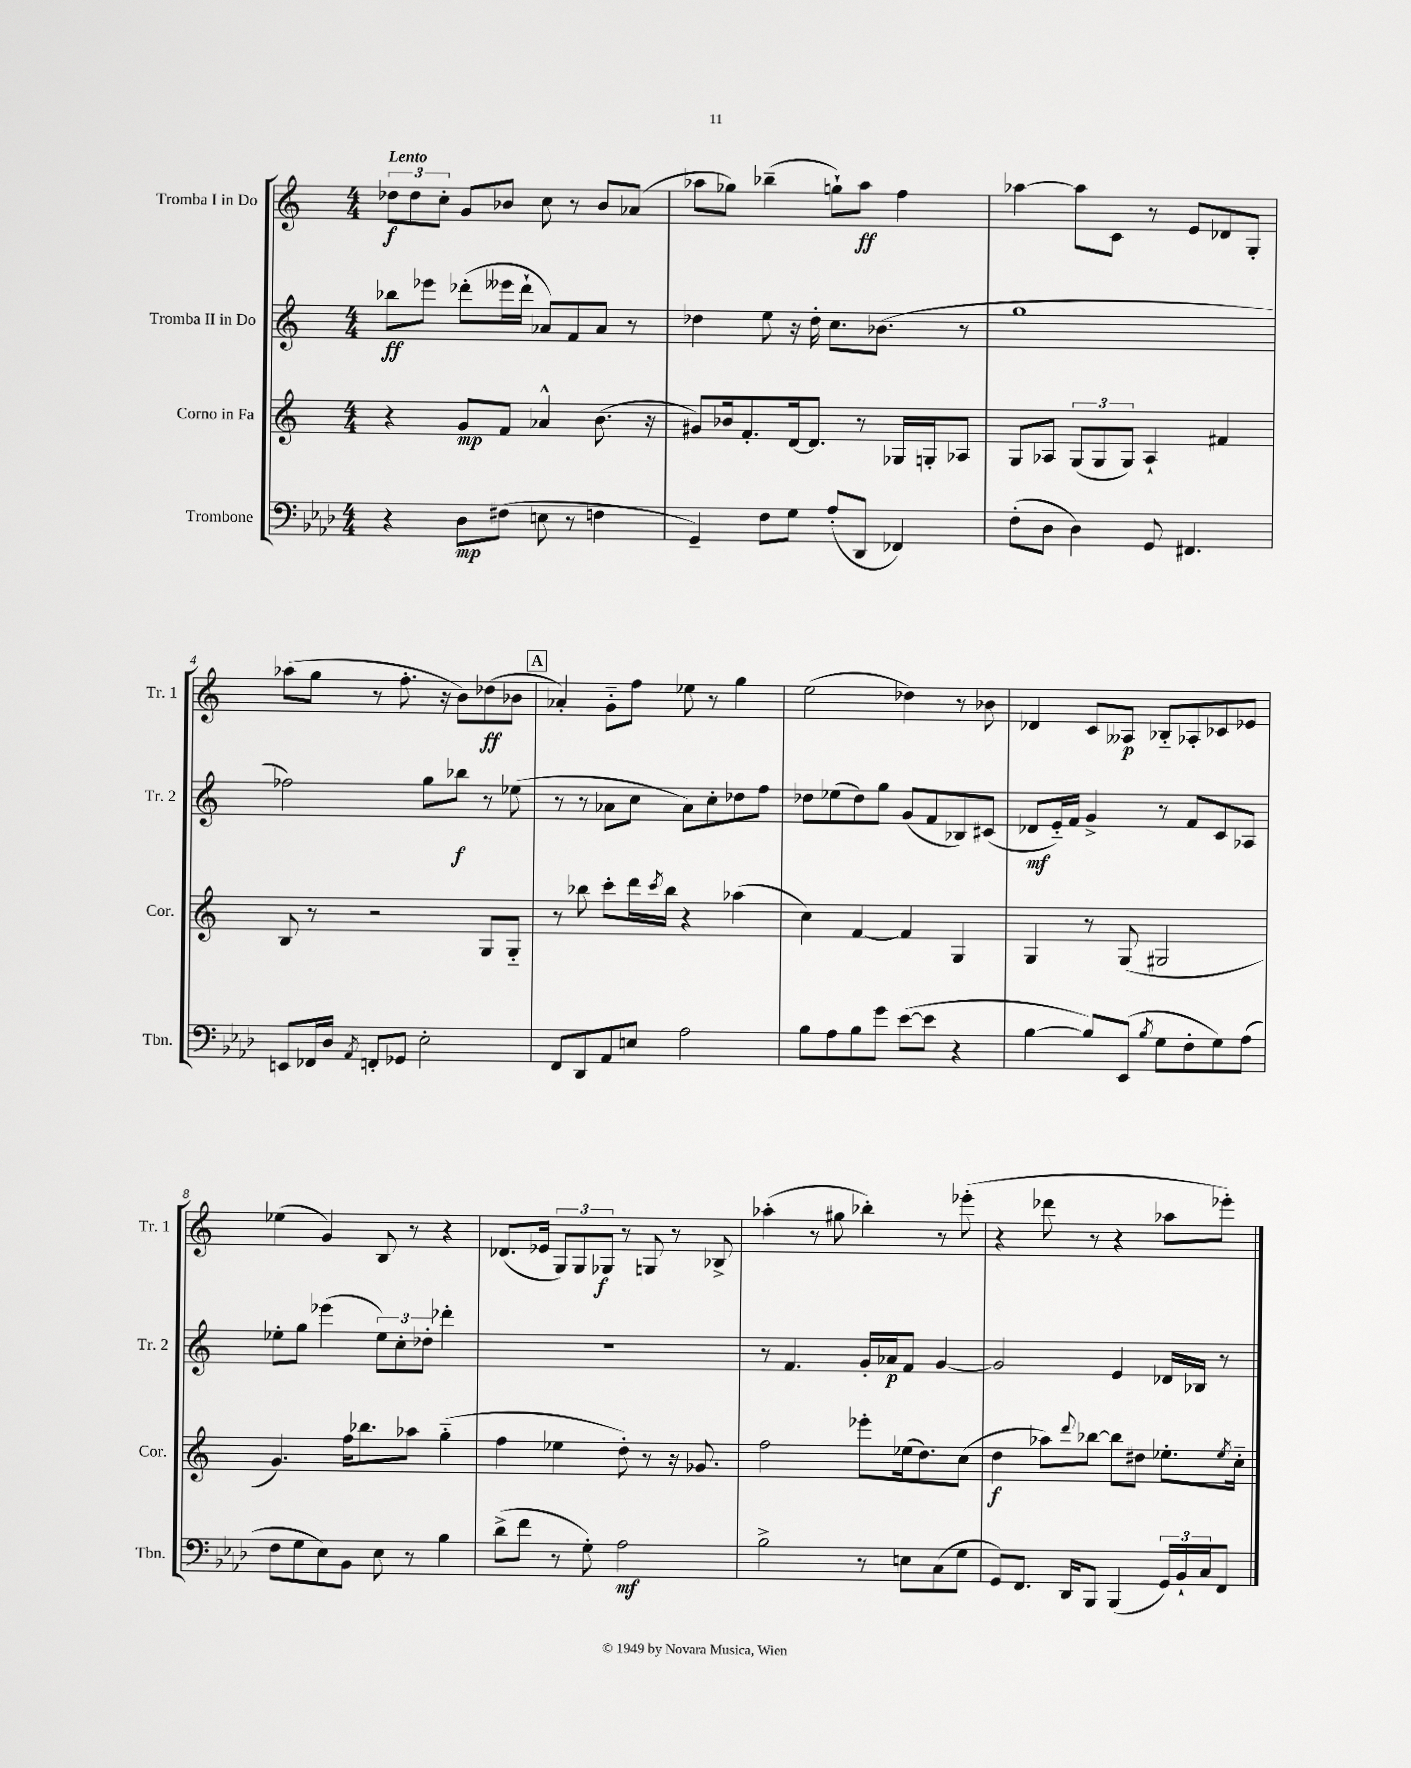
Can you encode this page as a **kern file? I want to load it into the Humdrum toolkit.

**kern	**kern	**kern	**kern
*staff4	*staff3	*staff2	*staff1
*clefF4	*clefG2	*clefG2	*clefG2
*k[b-e-a-d-]	*k[]	*k[]	*k[]
*M4/4	*M4/4	*M4/4	*M4/4
4r	4r	8bb-	12dd-
.	.	.	12dd-
.	.	8eee-	.
.	.	.	12cc'
8D-	8g	(8ddd-'	8g
(8F#	8f	16eee--	8b-
.	.	16ddd-`	.
8E	4a-^^	8a-)	8cc
8r	.	8f	8r
4F	(8.b	8a-	8b-
.	.	8r	(8a-
.	16r	.	.
=	=	=	=
4GG~)	8g#)	4dd-	8aa-
.	16b-	.	8gg-)
.	8.f'	.	.
8F	.	8ee	(4bb-~
8G	[16d	16r	.
.	8.d]	16dd-'	.
(8A-'	.	8.cc	8gg`)
8DD-	8r	.	8aa-
.	.	(8.b-	.
4FF-)	16G-	.	4ff
.	16G'	.	.
.	8A-	8r	.
=	=	=	=
(8F'	8G	1gg	[4aa-
8D-	8A-	.	.
4D-)	(12G	.	8aa-]
.	12G	.	.
.	.	.	8c
.	12G)	.	.
8GG	4A-`	.	8r
4.FF#	.	.	8e
.	4f#	.	8d-
.	.	.	8G'
=	=	=	=
8EE	8B	2ff-)	(8aa-
16FF-	8r	.	8gg
16D-	.	.	.
8qAA-	.	.	.
8FF'	2r	.	8r
8GG-	.	.	8.ff'
2E-'	.	8gg	.
.	.	.	16r
.	.	8bb-	8b)
.	8G	8r	(8dd-
.	8G'~	(8ee-	8b-
=	=	=	=
8FF	8r	8r	4a-')
8DD-	8bb-	8r	.
8AA-	8ccc'	8a-	8g'~
8E	16ddd	8cc	8ff
.	8qccc	.	.
.	16bb-	.	.
2A-	4r	8a-)	8ee-
.	.	8cc'	8r
.	(4aa-	8dd-	4gg
.	.	8ff	.
=	=	=	=
8B-	4cc)	8dd-	(2ee
8A-	.	(8ee-	.
8B-	[4f	8dd-)	.
8g	.	8gg	.
([8e-	4f]	(8g	4dd-)
8e-]	.	8f	.
4r	4G	8B-)	8r
.	.	(8c#	8b-
=	=	=	=
[4B-	4G	8d-	4d-
.	.	16e'~)	.
.	.	16f	.
8B-])	8r	4g^	8c
(8EE-	(8G	.	8A--
8qB-	.	.	.
8G	2G#	8r	8B-'~
8F'	.	8f	8A-'
8G)	.	8c	8c-
(8A-	.	8A-	8e-
=	=	=	=
8F	4.g)	8ee-'	(4ee-
8G	.	8gg	.
8E-)	.	(4eee-	4g)
8BB-	16ff	.	.
.	8.bb-	.	.
8E-	.	12ee-)	8B
.	.	12cc'	.
8r	8aa-	.	8r
.	.	12dd-'	.
4B-	(4gg'~	4ddd-'	4r
=	=	=	=
(8d-^	4ff	1r	(8.d-
8f	.	.	.
.	.	.	16e-
8r	4ee-	.	12G)
.	.	.	12G
8G')	.	.	.
.	.	.	12G-
2A-	8dd')	.	8r
.	8r	.	8G
.	16r	.	8r
.	8.g-	.	.
.	.	.	8B-^
=	=	=	=
2B-^	2ff	8r	(4aa-'
.	.	4.f	.
.	.	.	8r
.	.	.	8gg#
8r	8eee-'	16g'	4bb-')
.	.	16a-	.
8E	(16ee-	8f	.
.	8.dd)	.	.
(8C	.	[4g	8r
8G	(8cc	.	(8eee-'
=	=	=	=
8GG)	4dd	2g]	4r
8.FF	.	.	.
.	8aa-)	.	8ddd-
16DD-	.	.	.
.	8qqddd	.	.
8BBB-	[8bb-	.	8r
(4BBB-	8bb-]	4e	4r
.	8dd#	.	.
24GG)	8.ee-'	16d-	8aa-
24BB-`	.	.	.
.	.	16B-	.
24C	.	.	.
8FF	.	8r	8eee-')
.	8qee-	.	.
.	16cc'~	.	.
==	==	==	==
*-	*-	*-	*-
